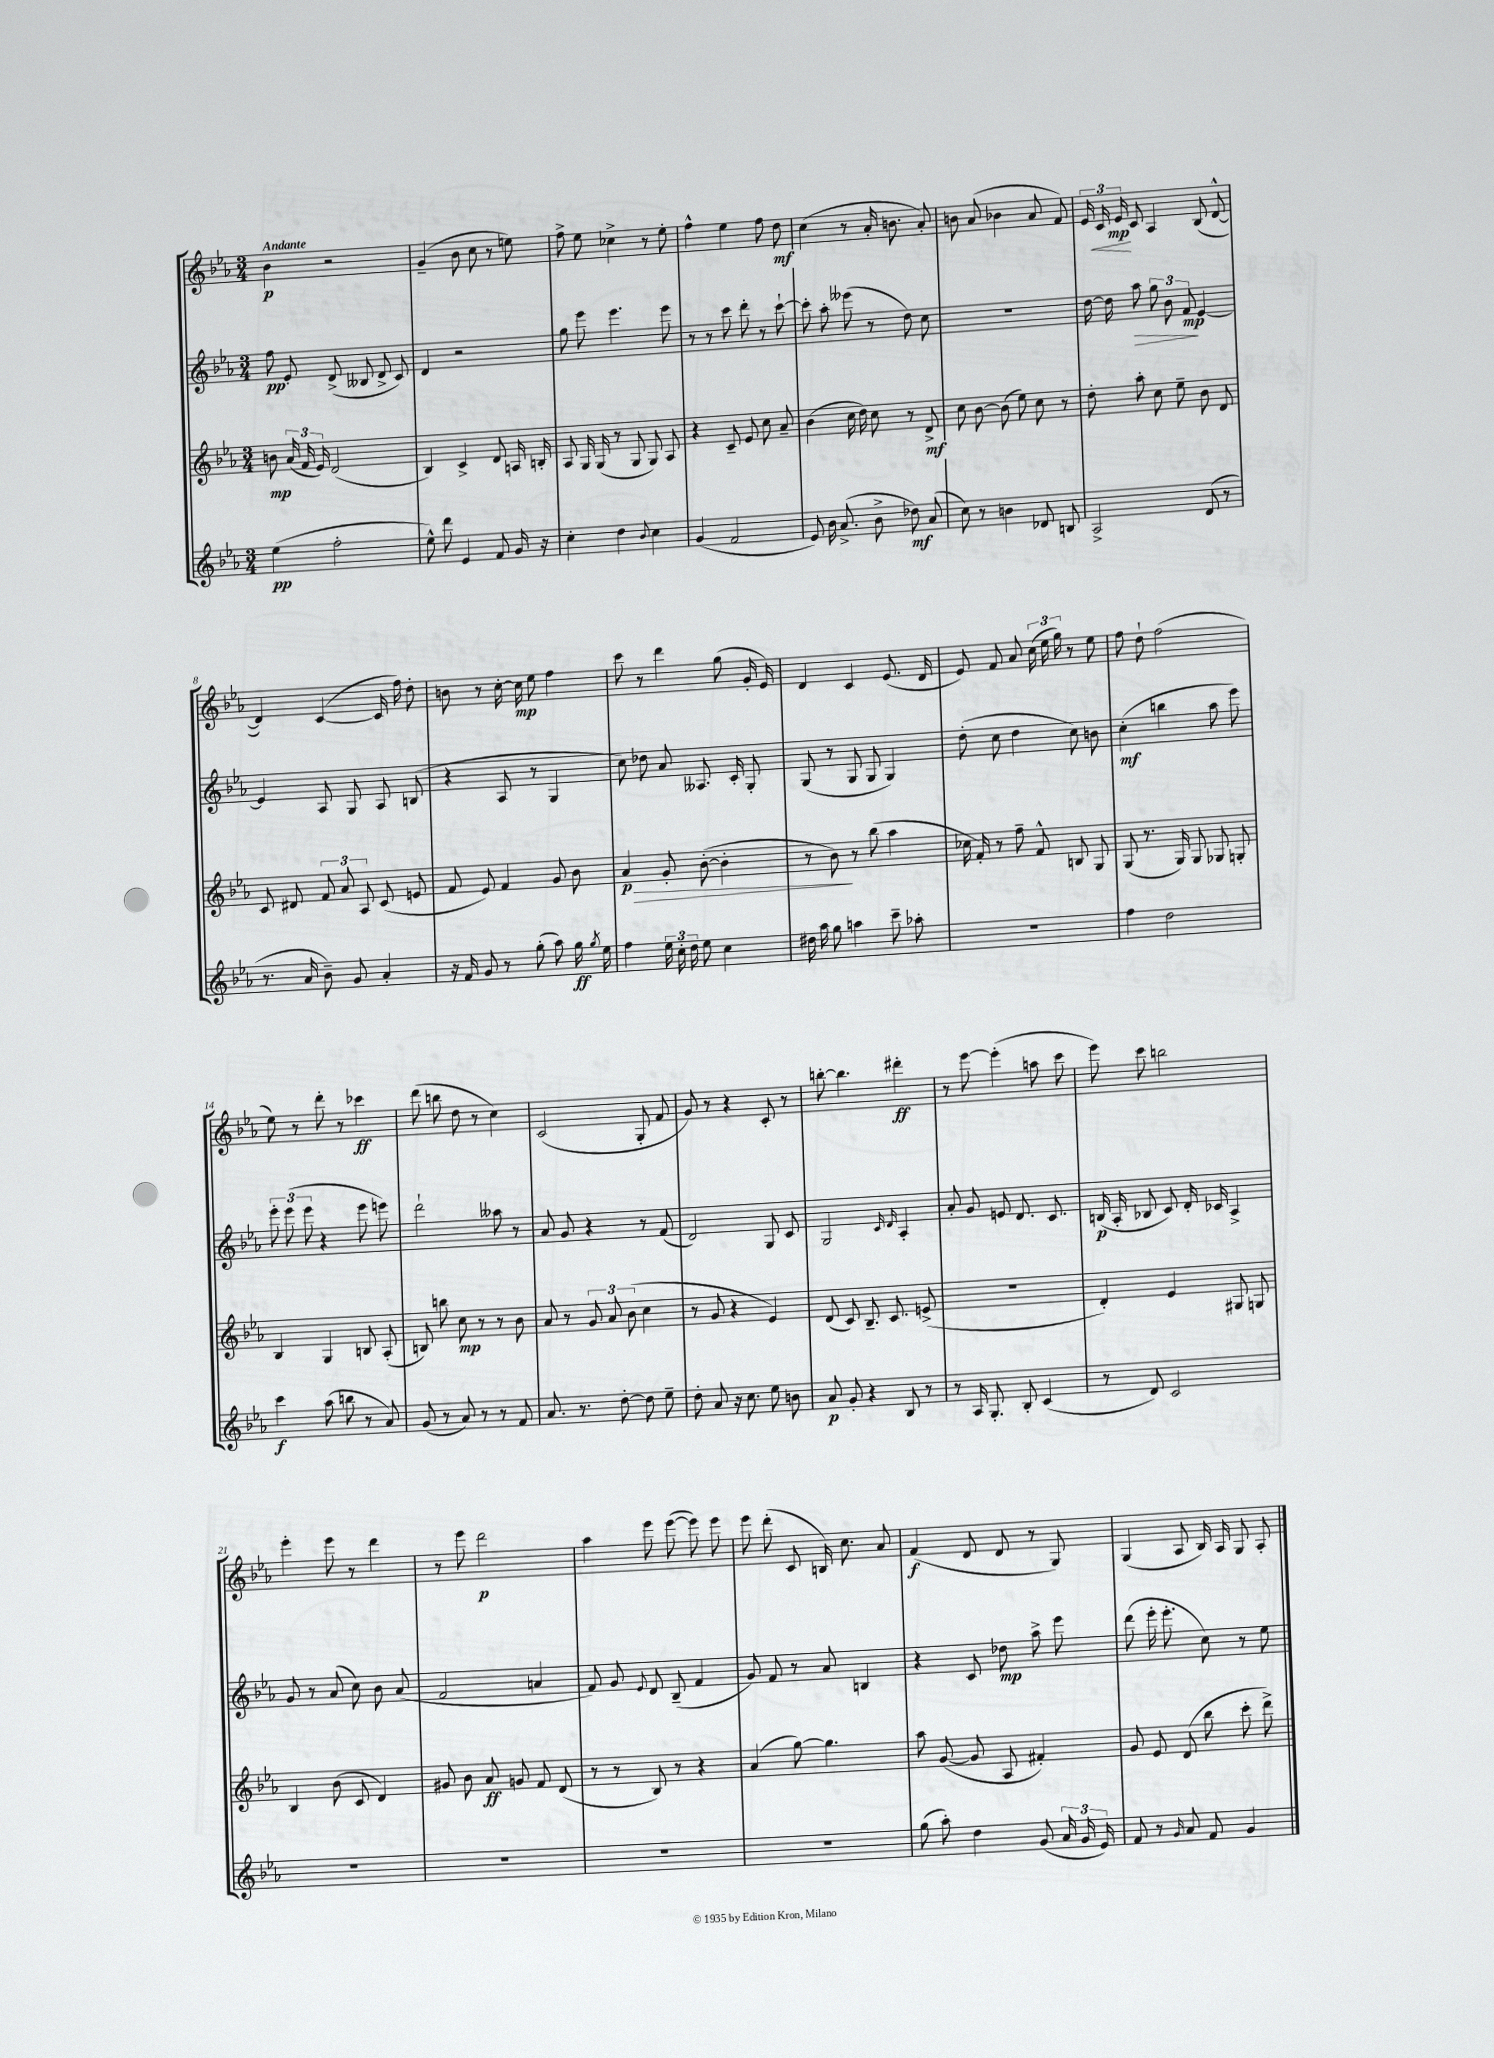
<<
\new StaffGroup <<
\new Staff = "s0" {
    \clef treble \key ees \major \numericTimeSignature \time 3/4 \tempo "Andante"
    \autoBeamOff bes'4\p r2 |
    g'4--( bes'8 c''8 r8 e''8) |
    f''8-> ees''8 ces''4-> r8 ees''8-. |
    f''4-^ ees''4 f''8 d''8\mf |
    c''4( r8 aes'16-. b'8. aes'8-.) |
    b'8 aes'8( bes'4 aes'8 f'8) |
    \tuplet 3/2 { ees'16 c'16\< ees'16\mp\! } c'8 aes4 bes8( d'8~-^ |
    d'4) c'4~( c'16 f''16) d''8-. |
    b'8 r8 c''16~-. c''16\mp ees''8 f''4 |
    c'''8 r8 d'''4 g''8( g'16-. ees'16) |
    d'4 c'4 ees'8.( d'16 |
    ees'8) f'8 aes'8 \tuplet 3/2 { c''16( ees''16 g''16) } r8 ees''8 |
    f''8 d''8-! f''2( |
    ees''8) r8 d'''8-. r8 ces'''4\ff |
    d'''8( b''8 d''8 r8 c''4) |
    c'2( g8-. f'8 |
    g'8) r8 r4 c'8-. r8 |
    b''8~-. b''4. dis'''4-.\ff |
    r8 ees'''8~ ees'''4-.( a''8 c'''8 |
    ees'''8) c'''8 b''2 |
    ees'''4-. ees'''8 r8 d'''4 |
    r8 ees'''8 d'''2\p |
    aes''4 ees'''8 ees'''8~( ees'''8) ees'''8 |
    ees'''8 d'''8-.( c'8 b16) c''8. aes'8 |
    f'4\f( d'8 d'8 r8 g8) |
    g4( aes8 bes16) aes16 g8 aes8-. \bar "|." |
}
\new Staff = "s1" {
    \clef treble \key ees \major \numericTimeSignature \time 3/4
    \autoBeamOff f''8\pp ees'8-. d'8->( beses8 d'8-> c'8) |
    d'4 r2 |
    g''8 ees'''8 ees'''4. ees'''8 |
    r8 r8 c'''8 d'''8-. r8 c'''8~-! |
    c'''8-. aes''8-. eeses'''8( r8 d''8) c''8 |
    R2. |
    d''16~ d''16 aes''8\> \tuplet 3/2 { g''8 bes'8 f'8\mp\! } ees'4~ |
    ees'4 aes8 g8 aes8 b8( |
    r4 aes8 r8 g4 |
    c''8) des''8 aes'8 aeses8. c'16-. g8-. |
    g8( r8 g8 g8 g4) |
    d''8-.( c''8 d''4 c''8) b'8 |
    c''4-.\mf( b''4 aes''8 ees'''8) |
    \tuplet 3/2 { ees'''8-. ees'''8( ees'''8 } r4 ees'''8 e'''8) |
    d'''2-! aeses''8 r8 |
    aes'8 g'8 r4 r8 f'8( |
    d'2) g8 c'8 |
    g2 \grace { c'16 d'16 } aes4-. |
    aes'8-. g'8 e'8 d'8. c'8. |
    b16\p( aes16-. bes8 c'8) d'16-. ces'16 aes4-> |
    g'8 r8 aes'8( c''8) bes'8 aes'8( |
    f'2 a'4 |
    f'8) g'8 \appoggiatura { ees'8 } d'8 bes8--( f'4 |
    g'8) f'8 r8 aes'8 b4 |
    r4 c'8 des''8\mp aes''8-> ees'''8 |
    d'''8( ees'''16-. ees'''8.-. c''8) r8 ees''8 \bar "|." |
}
\new Staff = "s2" {
    \clef treble \key ees \major \numericTimeSignature \time 3/4
    \autoBeamOff b'8\mp \tuplet 3/2 { aes'16( f'16 ees'16) } d'2( |
    bes4) c'4-> d'8 a16 b16-. |
    aes8 g16 g16( r8 g8 g8) aes8 |
    r4 c'8-- ees'8 c''8 aes'8-- |
    bes'4( c''16 d''16) c''8 r8 d'8->\mf |
    c''8 bes'8~ bes'8( ees''8) c''8 r8 |
    d''8-. aes''8-. c''8 ees''8-- bes'8 d'8 |
    c'8 dis'8 \tuplet 3/2 { f'8 aes'8 aes8 } c'8( e'8 |
    f'8 ees'8) f'4 g'8 bes'8 |
    aes'4\p\> g'8-. bes'8~-.( bes'4-. |
    r8 bes'8\!) r8 bes''8( aes''4 |
    ces''16 f'16-.) r8 f''8-- f'8-^ b8 g8 |
    g8( r8. g16) g8 ges8 g8-. |
    bes4 g4 b8 aes8-.( |
    b8) b''8 c''8\mp r8 r8 bes'8 |
    aes'8 r8 \tuplet 3/2 { g'8 aes'8 bes'8( } c''4 |
    r8 g'8 r4 ees'4) |
    d'8( c'8) bes8.-- c'8. e'8->( |
    R2. |
    d'4-.) ees'4 gis8 g8 |
    bes4 bes'8( c'8 d'4) |
    gis'8 bes'8 aes'8\ff g'8 f'8 d'8( |
    r8 r8 bes8) r8 r4 |
    aes'4( g''8~) g''4. |
    aes''8 g'8~( g'8 aes8 fis'4-.) |
    g'8 ees'8 d'8( bes''8 c'''8-. d'''8->) \bar "|." |
}
\new Staff = "s3" {
    \clef treble \key ees \major \numericTimeSignature \time 3/4
    \autoBeamOff ees''4\pp( f''2-. |
    ees''8-^) d'''8 ees'4 f'8 g'16 r16 |
    c''4-. d''4 \appoggiatura { bes'8 } c''4 |
    g'4( f'2 |
    ees'8) bes'16 aes'8.->( bes'8-> des''8\mf) aes'8( |
    c''8) r8 b'4 des'8 b8 |
    aes2-> d'8( r8 |
    r8. aes'16 bes'8--) g'8 aes'4-. |
    r16 f'16 g'8 r8 g''8-.( aes''8) g''16\ff \acciaccatura { g''8 } ees''16 |
    f''4 \tuplet 3/2 { ees''16 c''16-. d''16 } ees''8 c''4 |
    dis''16 aes''16 g''8 a''4 c'''8-- aes''8-. |
    R2. |
    f''4 d''2 |
    c'''4\f aes''8( b''8 r8 aes'8) |
    g'8( r8 aes'8) r8 r8 f'8 |
    aes'8. r8. d''8~-. d''8 ees''8-- |
    d''8-. aes'8 r16 c''8. ees''8 b'8 |
    aes'8\p g'8-. r4 bes8 r8 |
    r8 aes16 g8.-. bes8-. c'4( |
    r8 d'8) c'2 |
    R2. |
    R2. |
    R2. |
    R2. |
    g''8( aes''8-.) d''4 g'8( \tuplet 3/2 { aes'16 g'16 ees'16) } |
    f'8 r8 \grace { g'16 } aes'8 f'8 g'4 \bar "|." |
}
>>
>>
